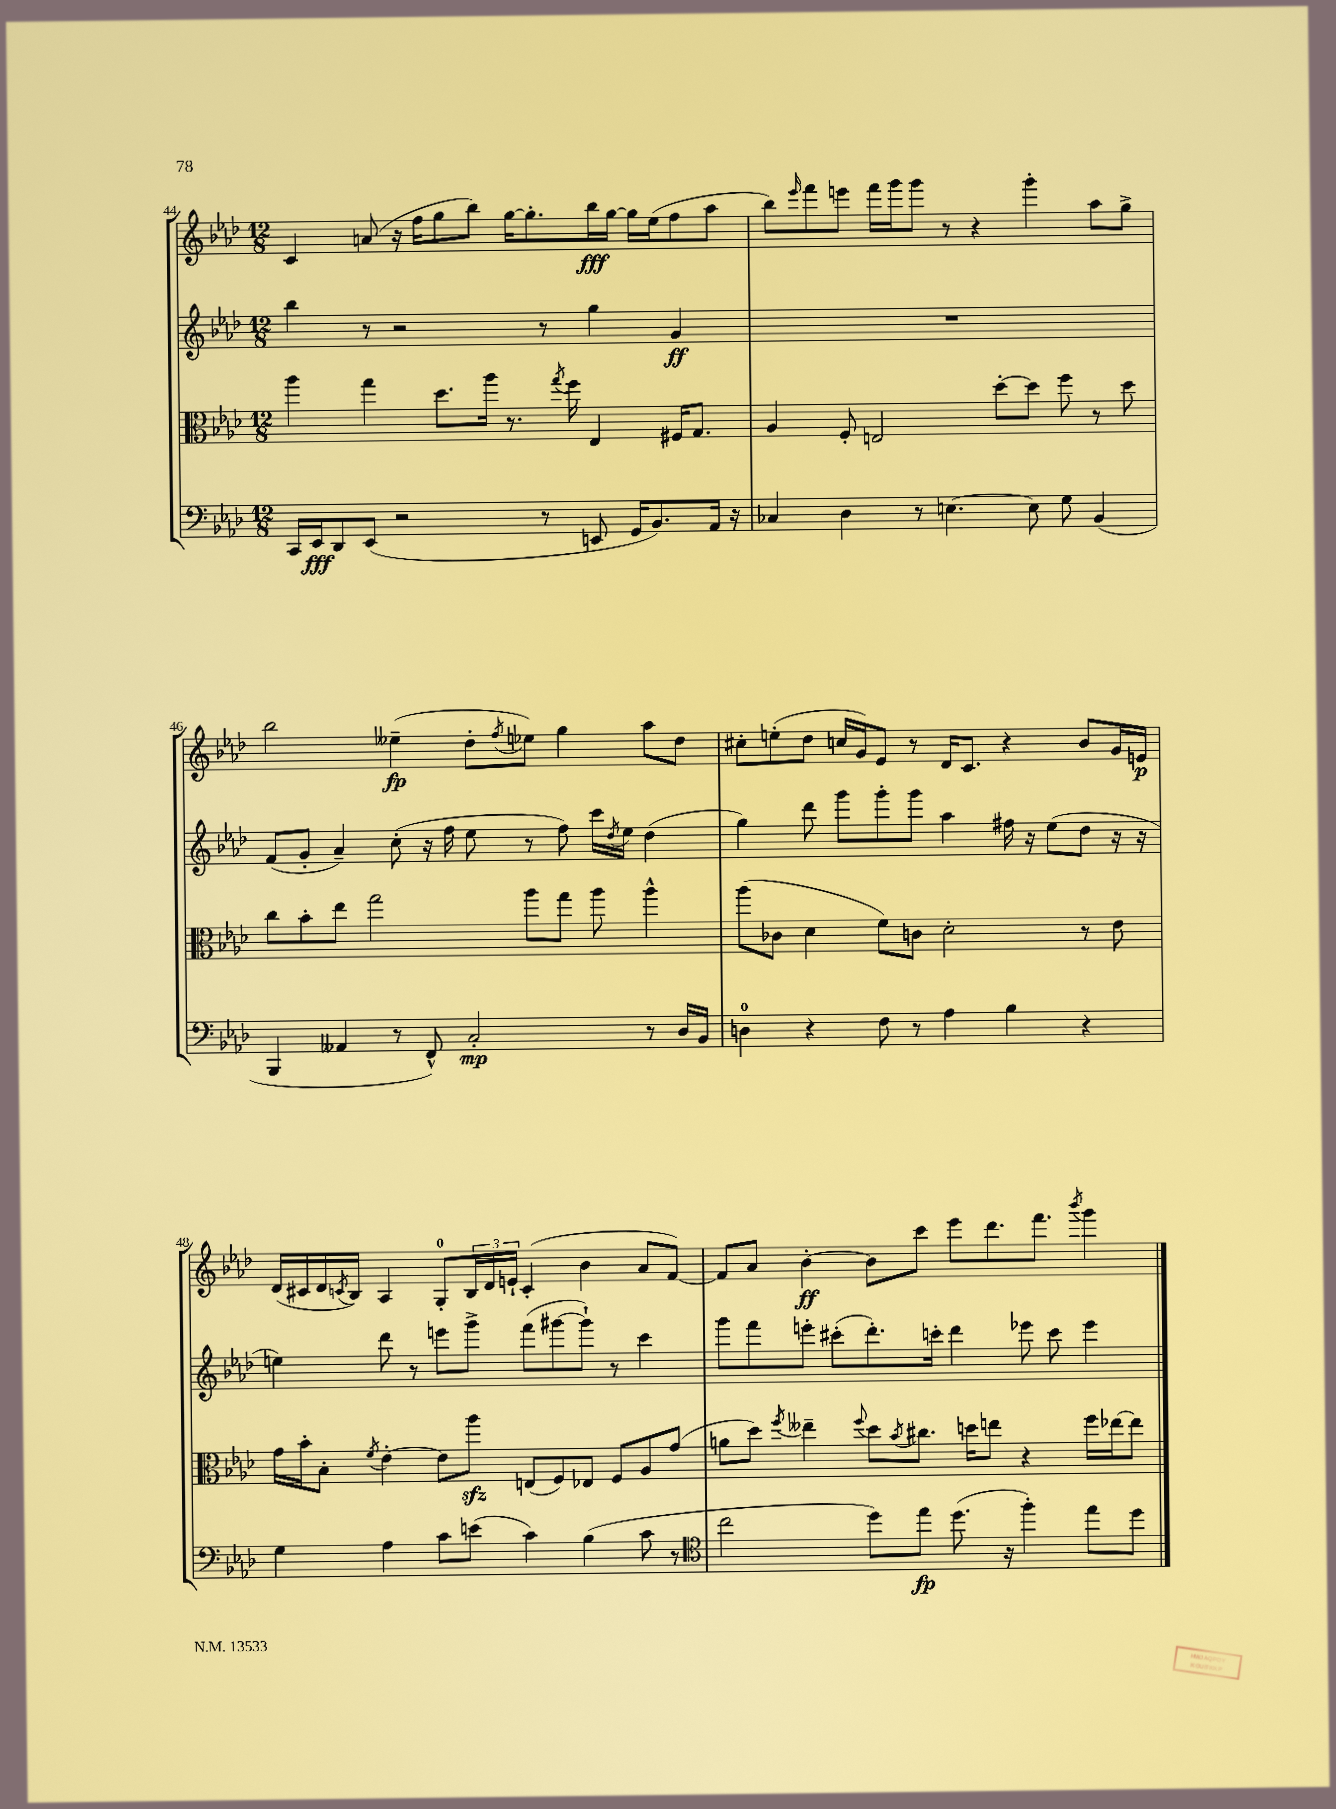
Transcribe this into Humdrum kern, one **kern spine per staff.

**kern	**dynam	**kern	**kern	**dynam	**kern	**dynam
*part4	*part4	*part3	*part2	*part2	*part1	*part1
*staff4	*staff4	*staff3	*staff2	*staff2	*staff1	*staff1
*clefF4	*	*clefC3	*clefG2	*	*clefG2	*
*k[b-e-a-d-]	*	*k[b-e-a-d-]	*k[b-e-a-d-]	*	*k[b-e-a-d-]	*
*M12/8	*	*M12/8	*M12/8	*	*M12/8	*
=44	=44	=44	=44	=44	=44	=44
16CC/LL	.	4aa-\	4bb-\	.	4c/	.
16EE-/J	fff	.	.	.	.	.
8DD-/	.	.	.	.	.	.
(8EE-/J	.	4gg\	8r	.	(8an/	.
2r	.	.	2r	.	16r	.
.	.	.	.	.	16ff\KL	.
.	.	8.dd-\L	.	.	8gg\	.
.	.	.	.	.	8bb-\J)	.
.	.	16aa-\Jk	.	.	.	.
.	.	8.r	.	.	[16gg\KL	.
.	.	.	.	.	8.gg'\]	.
8r	.	.	8r	.	.	.
.	.	8qgg/	.	.	.	.
.	.	16ff\	.	.	.	.
8EEn/	.	4E-/	4gg\	.	16bb-\L	fff
.	.	.	.	.	[16gg\JJ	.
16GG/KL	.	.	.	.	16gg\LL]	.
8.BB-/)	.	.	.	.	(16ee-\J	.
.	.	16F#X/KL	4g/	ff	8ff\	.
.	.	8.G/J	.	.	.	.
16AA-/Jk	.	.	.	.	8aa-\J	.
16r	.	.	.	.	.	.
=45	=45	=45	=45	=45	=45	=45
4C-X/	.	4A-/	1.r	.	8bb-\L)	.
.	.	.	.	.	16qqeee-/	.
.	.	.	.	.	8fff\	.
4D-\	.	8F'/	.	.	8eeen\J	.
.	.	2En/	.	.	16fff\LL	.
.	.	.	.	.	16ggg\J	.
8r	.	.	.	.	8ggg\J	.
[4.En\	.	.	.	.	8r	.
.	.	.	.	.	4r	.
.	.	[8dd-'\L	.	.	.	.
8E\]	.	8dd-\J]	.	.	4ggg'\	.
8G\	.	8ff\	.	.	.	.
(4BB-/	.	8r	.	.	8aa-\L	.
.	.	8dd-\	.	.	8gg^\J	.
!!LO:LB:g=z
=46	=46	=46	=46	=46	=46	=46
4BBB-/	.	8cc\L	(8f/L	.	2bb-\	.
.	.	8b-'\	8g'/J	.	.	.
4AA--X/	.	8ee-\J	4a-~/)	.	.	.
.	.	2gg\	.	.	.	.
8r	.	.	(8cc'\	.	(4ee--X~\	fp
8FF^^/)	.	.	16r	.	.	.
.	.	.	16ff\	.	.	.
2C'/	mp	.	8ee-\	.	8dd-'\L	.
.	.	.	.	.	8qff/	.
.	.	8aa-\L	8r	.	8ee-X\J)	.
.	.	8gg\J	8ff\)	.	4gg\	.
.	.	8aa-\	16ccc\LL	.	.	.
.	.	.	8qdd-/	.	.	.
.	.	.	16ee-\JJ	.	.	.
8r	.	4aa-^^\	(4dd-\	.	8aa-\L	.
16D-/LL	.	.	.	.	8dd-\J	.
16BB-/JJ	.	.	.	.	.	.
=47	=47	=47	=47	=47	=47	=47
4Dn\	.	(8aa-\L	4gg\)	.	8cc#X'\L	.
.	.	8c-X\J	.	.	(8een'\	.
4r	.	4d-\	8ddd-\	.	8dd-\J	.
.	.	.	8ggg\L	.	16ccn/LL	.
.	.	.	.	.	16g/J)	.
8F\	.	8f\L)	8ggg'\	.	8e-/J	.
8r	.	8cn\J	8ggg\J	.	8r	.
4A-\	.	2d-'\	4aa-\	.	16d-/KL	.
.	.	.	.	.	8.c/J	.
4B-\	.	.	16ff#X\	.	4r	.
.	.	.	16r	.	.	.
.	.	.	(8ee-\L	.	.	.
4r	.	8r	8dd-\J	.	8b-/L	.
.	.	8e-\	16r	.	16g/L	.
.	.	.	16r	.	16en/JJ	p
!!LO:LB:g=z
=48	=48	=48	=48	=48	=48	=48
4G\	.	16g\LL	4een\)	.	(16d-/LL	.
.	.	16b-'\J	.	.	16c#X/	.
.	.	8B-'\J	.	.	16d-/	.
.	.	.	.	.	8qcn/	.
.	.	.	.	.	16B-/JJ)	.
.	.	8qf/	.	.	.	.
4A-\	.	[4e-'\	8ddd-\	.	4A-/	.
.	.	.	8r	.	.	.
8c\L	.	8e-\L]	8eeen\L	.	8G'/L	.
(8en\J	.	8aa-zz\J	8ggg^\J	.	24B-/L	.
.	.	.	.	.	24d-/	.
.	.	.	.	.	24en`/JJ	.
4c\)	.	(8En/L	(8fff\L	.	(4c'/	.
.	.	8F/)	[8ggg#X\	.	.	.
(4B-\	.	8E-X/J	8ggg#`\J])	.	4b-\	.
.	.	8F/L	8r	.	.	.
8c\	.	8A-/	4ccc\	.	8a-/L	.
8r	.	(8g/J	.	.	[8f/J)	.
=49	=49	=49	=49	=49	=49	=49
*clefC4	*	*	*	*	*	*
2cc\	.	8an\L	8ggg\L	.	8f/L]	.
.	.	8dd-\J)	8fff\	.	8a-/J	.
.	.	8qff/	.	.	.	.
.	.	4ee--X~\	8eeen'\J	.	[4b-'\	ff
.	.	.	(8ccc#X'\L	.	.	.
.	.	8qqff/	.	.	.	.
8dd-\L)	.	8dd-\L	8.ddd-'\)	.	8b-\L]	.
.	.	8qb-/	.	.	.	.
8ee-\J	fp	8.cc#X\J	.	.	8ccc\J	.
.	.	.	16cccn'\Jk	.	.	.
(8.dd-\	.	.	4ddd-\	.	8eee-\L	.
.	.	16ddn\KL	.	.	.	.
.	.	8een\J	.	.	8.ddd-\	.
16r	.	.	.	.	.	.
4ff'\)	.	4r	8eee-X\	.	.	.
.	.	.	.	.	8.fff\J	.
.	.	.	8ccc\	.	.	.
.	.	.	.	.	8qbbb-/	.
8ee-\L	.	16ff\LL	4eee-\	.	4ggg\	.
.	.	[16ee-X\J	.	.	.	.
8dd-\J	.	8ee-\J]	.	.	.	.
==	==	==	==	==	==	==
*-	*-	*-	*-	*-	*-	*-
